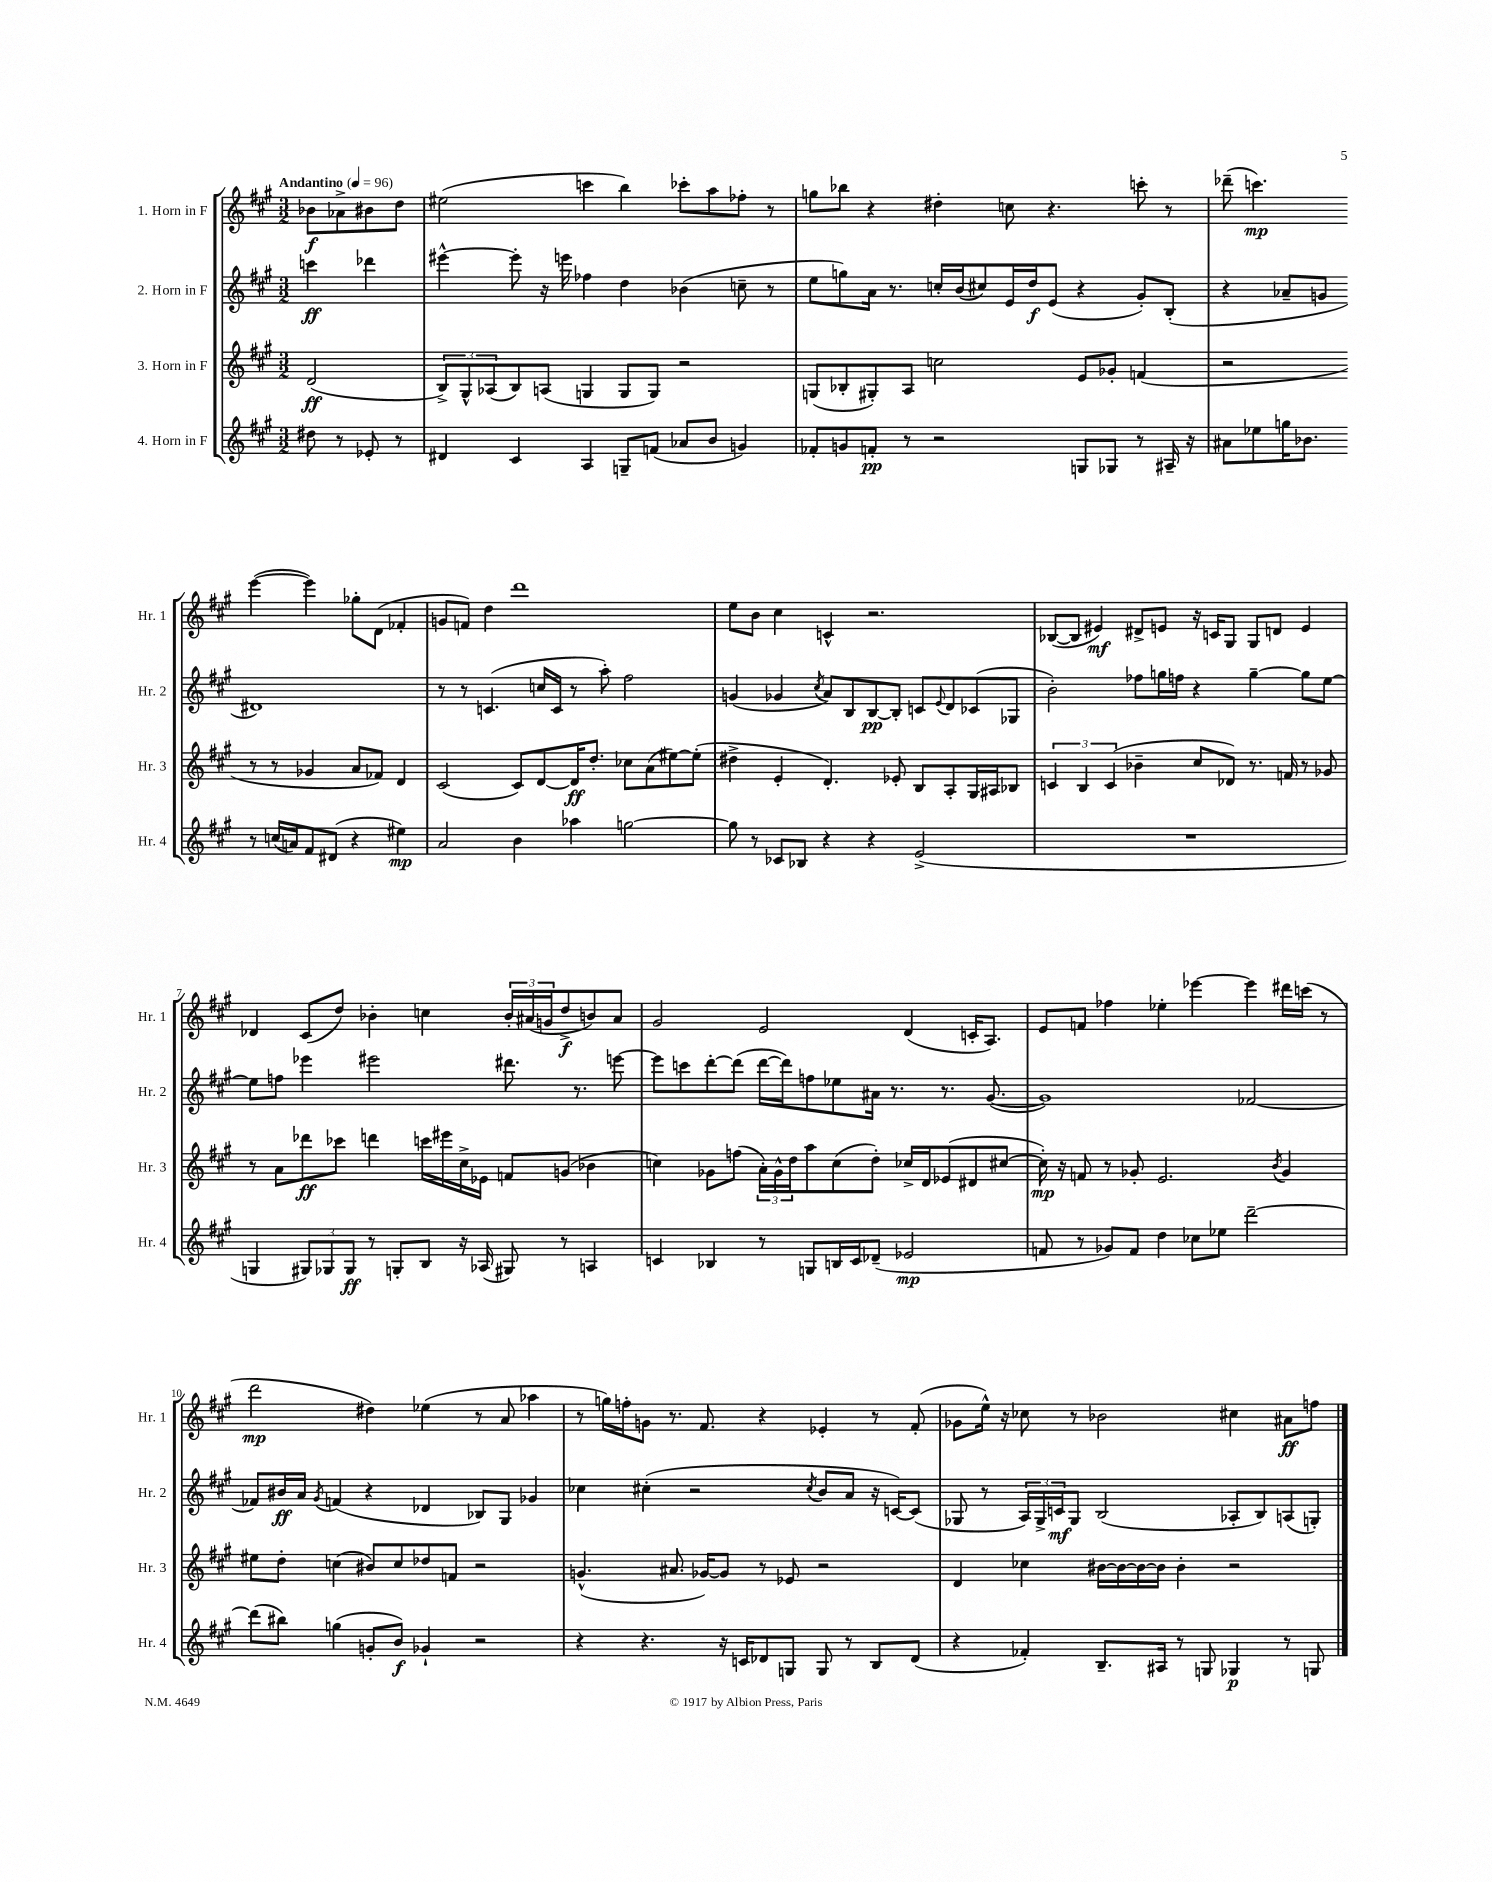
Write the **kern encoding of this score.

**kern	**kern	**kern	**kern
*staff4	*staff3	*staff2	*staff1
*clefG2	*clefG2	*clefG2	*clefG2
*k[f#c#g#]	*k[f#c#g#]	*k[f#c#g#]	*k[f#c#g#]
*M3/2	*M3/2	*M3/2	*M3/2
*MM96	*MM96	*MM96	*MM96
8dd#	(2d	4ccc	8b-
8r	.	.	8a-^
8e-'	.	4ddd-	8b#
8r	.	.	8dd
=	=	=	=
4d#	12B^)	[4eee#^^	(2ee#
.	12G#^^	.	.
.	(12A-	.	.
4c#	8B)	8eee#']	.
.	(8A	16r	.
.	.	16eee	.
4A	4G	4ff-	4ccc
8G~	8G	4dd	4bb)
(8f	8G)	.	.
8a-	2r	(4b-	8ccc-'
8b	.	.	8aa
4g)	.	8cc~	8ff-'
.	.	8r	8r
=	=	=	=
8f-'	(8G	8ee	8gg
8g	8B-'	8gg)	8bb-
8f'	8G#')	16a	4r
.	.	8.r	.
8r	8A	.	.
2r	2cc	16cc'	4dd#'
.	.	(16b	.
.	.	8cc#)	.
.	.	16e	8cc
.	.	16dd	.
.	.	(8e	4.r
8G	8e	4r	.
8G-	8g-'	.	.
8r	(4f	8g#')	8ccc'
16A#~	.	(8B'	8r
16r	.	.	.
=	=	=	=
8a#	2r	4r	(8ddd-~
8ee-	.	.	4.ccc)
16gg	.	8a-~	.
8.b-	.	.	.
.	.	8g	.
8r	8r	1d#)	([4eee
(16cc	8r	.	.
16a)	.	.	.
8f#	4g-	.	4eee])
(8d#	.	.	.
4r	8a	.	8gg-'
.	8f-)	.	(8d
4ee#)	4d	.	4f-'
=	=	=	=
2a	(2c#	8r	8g
.	.	8r	8f)
.	.	(4.c	4dd
4b	8c#)	.	1ddd
.	[8d	16cc	.
.	.	16c	.
4aa-	16d]	8r	.
.	8.dd'	.	.
.	.	8aa')	.
[2gg	8cc-	2ff#	.
.	(8a	.	.
.	[8ee#)	.	.
.	(8ee#']	.	.
=	=	=	=
8gg]	4dd#^	(4g	8ee
8r	.	.	8b
8c-	4e'	4g-	4cc#
8B-	.	.	.
.	.	8qcc#	.
4r	4.d')	8a)	4c^^
.	.	8B	.
4r	.	[8B	2.r
.	8e-'	8B']	.
(2e^	8B	8c	.
.	.	8qqe	.
.	8A'	8d	.
.	16G#	(8c-	.
.	16A#	.	.
.	8B-	8G-	.
=	=	=	=
1.r	6c	2b')	([8B-
.	.	.	8B-]
.	6B	.	.
.	.	.	4e#)
.	(6c	.	.
.	4b-~	8ff-	8d#^
.	.	16gg	8e
.	.	16ff	.
.	8cc#	4r	16r
.	.	.	16c
.	8d-)	.	8G#
.	8.r	[4gg~	8G#
.	.	.	8d
.	16f	.	.
.	8r	8gg]	4e
.	8g-	[8ee	.
=	=	=	=
4G	8r	8ee]	4d-
.	8a	8ff	.
12G#)	8ddd-	4eee-	(8c#
12G-	.	.	.
.	8ccc-	.	8dd)
12G-	.	.	.
8r	4ddd	2eee#	4b-'
8G'	.	.	.
8B	16ccc	.	4cc
.	16eee#	.	.
16r	16cc#^	.	.
(16A-	16e-	.	.
8G#)	8f	8.ddd#	24b-'
.	.	.	(24a#
.	.	.	24g
8r	(8g	.	8dd^
.	.	8.r	.
4A	4b-	.	8b)
.	.	[8eee	8a#
=	=	=	=
4c	4cc)	8eee]	2g#
.	.	8ccc	.
4B-	8g-	[8ddd'	.
.	(8ff	(8ddd]	.
8r	24a')	[16ddd	2e
.	24g-^^	.	.
.	.	16ddd])	.
.	24dd	.	.
8G	8aa	8ff	.
16B	(8cc	8ee-	.
16c	.	.	.
(8d-~	8dd')	16a#	.
.	.	8.r	.
2e-	16cc-^	.	(4d
.	16d	.	.
.	(8e-	8.r	.
.	8d#	.	16c'
.	.	([8.g#	8.A)
.	[8cc#	.	.
=	=	=	=
8f	16cc#'])	1g#])	8e
.	16r	.	.
8r	8f	.	8f
8g-)	8r	.	4ff-
8f	8g-'	.	.
4dd	2.e	.	4ee-'
8cc-	.	.	[4eee-
8ee-	.	.	.
[2ddd~	.	[2f-	4eee-]
.	8qb	.	.
.	4g-	.	16ddd#
.	.	.	(16ccc
.	.	.	8r
=	=	=	=
(8ddd]	8ee#	8f-]	2ddd
8bb#)	8dd'	16b#	.
.	.	16a	.
.	.	8qg#	.
(4gg	(4cc	(4f	.
8g'	8b#)	4r	4dd#)
8b)	8cc	.	.
4g-`	8dd-	4d-	(4ee-
.	8f	.	.
2r	2r	8B-)	8r
.	.	8G#	8a
.	.	4g-	4aa-
=	=	=	=
4r	(4.g^^	4cc-	8r
.	.	.	16gg)
.	.	.	16ff'
4.r	.	(4cc#'	8g
.	8.a#	.	8.r
.	.	2r	.
.	[16g-)	.	8.f#
16r	8g-]	.	.
16c	.	.	.
8d-	8r	.	4r
8G	8e-	.	.
.	.	8qcc#	.
8G	2r	8b	4e-'
8r	.	8a	.
8B	.	16r	8r
.	.	[16c)	.
(8d-	.	(8c]	(8f#'
=	=	=	=
4r	4d	8G-	8g-
.	.	8r	16ee^^)
.	.	.	16r
4f-')	4cc-	24A)	8cc-
.	.	24G-^	.
.	.	24c	.
.	.	8G-	8r
8.B~	[16b#	(2B	2b-
.	16b#_	.	.
.	16b#_	.	.
16A#	16b#]	.	.
8r	4b#'	.	.
8G	.	.	.
4G-	2r	8A-'	4cc#
.	.	8B)	.
8r	.	(8A	8a#
8G	.	8G')	8ff
==	==	==	==
*-	*-	*-	*-
